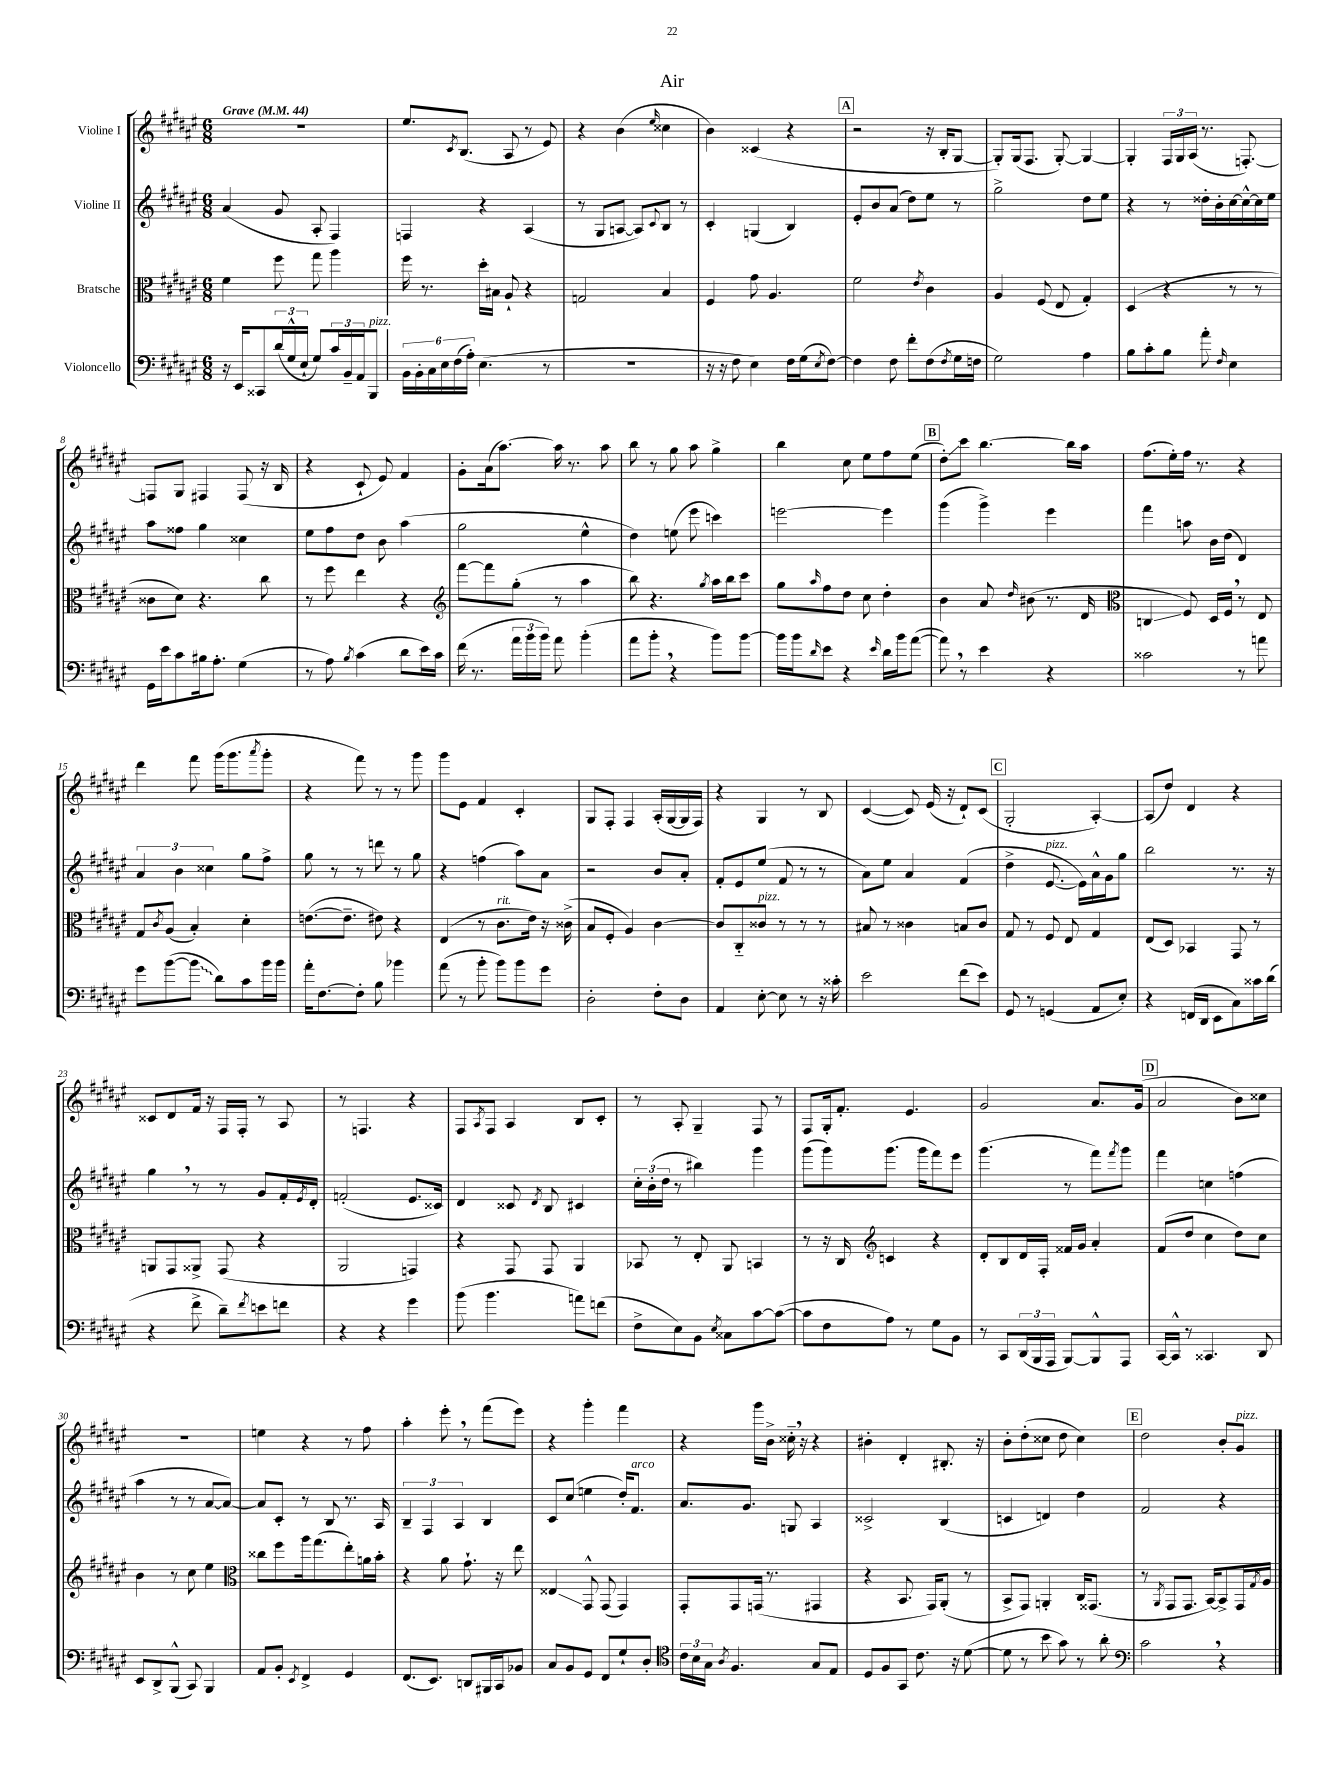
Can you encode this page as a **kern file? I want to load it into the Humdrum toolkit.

**kern	**kern	**kern	**kern
*staff4	*staff3	*staff2	*staff1
*clefF4	*clefC3	*clefG2	*clefG2
*k[f#c#g#d#a#e#]	*k[f#c#g#d#a#e#]	*k[f#c#g#d#a#e#]	*k[f#c#g#d#a#e#]
*M6/8	*M6/8	*M6/8	*M6/8
*MM44	*MM44	*MM44	*MM44
16r	4f#\	(4a#/	2.r
16EE#/LK	.	.	.
8CC##/	.	.	.
(24d#/L	8ff#\	8g#/	.
24G#^^/	.	.	.
24E#`/JJ	.	.	.
8G#/L)	8gg#\	8A#'/	.
24c#/L	4aa#\	4F#/)	.
24BB~/	.	.	.
24AA#/J	.	.	.
8BBB/J	.	.	.
=	=	=	=
24BB\LL	16ff#\	4F/	8.ee#/L
24BB'\	.	.	.
.	8.r	.	.
24C#\	.	.	.
24E#\	.	.	.
(24F#\	.	.	.
.	.	.	8qc#/
.	.	.	(8.B/J
24A#'\JJ)	.	.	.
(4.E#\	16dd#'\LL	4r	.
.	16B#\JJ	.	.
.	8A#`/	.	8A#/
.	4r	(4A#/	8r
8r	.	.	8e#/)
=	=	=	=
2.r	2G/	8r	4r
.	.	8G#/L	.
.	.	[8A/J	(4b\
.	.	8A/]L)	.
.	.	8qqc#/	16qqee#/
.	4B/	8B/J	4cc##\
.	.	8r	.
=	=	=	=
16r	4F#/	4c#'/	4b\)
16r	.	.	.
8F#\	.	.	.
4E#\)	8g#\	(4G/	(4c##/
.	4.A#/	.	.
16F#\LL	.	4B/)	4r
(16G#\J	.	.	.
8qE#/	.	.	.
[8F#\J)	.	.	.
=	=	=	=
4F#\]	2f#\	8e#'/L	2r
.	.	8b/	.
8F#\	.	(8a#/J	.
8f#'\L	.	8dd#\L)	.
.	8qe#/	.	.
(8F#\	4c#\	8ee#\J	16r
.	.	.	16B'/LK
8qF#/	.	.	.
16G#\L	.	8r	[8G#/J
16F\JJ	.	.	.
=	=	=	=
2G#\)	4A#/	2gg#^\	8G#'/]L)
.	.	.	(16G#/k
.	.	.	8.F#/J
.	(8F#/	.	.
.	8E#/	.	[8G#'/)
4A#\	4G#'/)	8dd#\L	4G#/_
.	.	8ee#\J	.
=	=	=	=
8B\L	(4D#/	4r	4G#'/]
8c#'\	.	.	.
8B\J	4r	8r	24F#/LL
.	.	.	24G#/
.	.	.	(24A#/JJ
8a#'\	.	16dd##'\LL	8.r
.	.	16b'\	.
16qqF#/	.	.	.
4E#\	8r	[16cc#\	.
.	.	16cc#^^\_	[8.F'/)
.	8r	16cc#\]	.
.	.	16ee#\JJ	.
=	=	=	=
16GG#\LL	8c##\L	8aa#\L	8F/]L
16e#\J	.	.	.
8c#\	8d#\J)	8ff##\J	8G#/J
16B#\k	4.r	4gg#\	4F#/
8.A#'\J	.	.	.
(4G#\	.	4cc##\	(8F#/
.	8cc#\	.	16r
.	.	.	16B/
=	=	=	=
8r	8r	8ee#\L	4r
8A#\)	8ff#\	8ff#\	.
8qB/	.	.	.
(4c#\	4ee#\	8dd#\J	8c#`/
.	.	8b\	8e#/)
8d#\L	4r	(4aa#\	4f#/
16e#\L)	.	.	.
16c#\JJ	.	.	.
=	=	=	=
*	*clefG2	*	*
(16f#\	[8fff#\L	2gg#\	8g#'\L
8.r	.	.	.
.	8fff#\]	.	(16a#\k
.	.	.	[8.aa#\J)
24a#\LL	(8gg#'\J	.	.
24b\	.	.	.
24b\JJ)	.	.	.
8a#\	8r	.	16aa#\]
.	.	.	8.r
(4b'\	4aa#\	4ee#^^\	.
.	.	.	8aa#\
=	=	=	=
8a#\L	8bb\)	4dd#\)	8bb\
8b'\J	4.r	.	8r
4r	.	(8ee\	8gg#\
.	.	8eee#\	8aa#\
.	8qgg#/	.	.
8b\L)	16aa#\LL	4ccc\)	4gg#^\
.	16bb\J	.	.
[8b\J	8ccc#\J	.	.
=	=	=	=
16b\]LL	8gg#\L	[2eee\	4bb\
16b\J	.	.	.
16qqd#/	16qqaa#/	.	.
8e#\J	8ff#\	.	.
4r	8dd#\J	.	8cc#\
.	8cc#\	.	8ee#\L
16qqe#/	.	.	.
16d#\LL	4dd#'\	4eee\]	8ff#\
16b\J	.	.	.
([8a#\J	.	.	(8ee#\J
=	=	=	=
8a#\])	4b\	(4ggg#\	8dd#'\L)
8r	.	.	8ccc#\J
4e#\	8a#/	4ggg#^\)	[4.bb\
.	16qqdd#/	.	.
.	(8b#\	.	.
4r	8.r	4eee#\	.
.	.	.	16bb\]LL
.	16d#/	.	16aa#\JJ
=	=	=	=
*	*clefC3	*	*
2c##\	4C/	4fff#\	(8.ff#\L
.	.	.	16ee#'\L)
.	8F#/)	8aa\	16ff#\JJ
.	.	.	8.r
.	16D#/LL	16b\LL	.
.	16F#/JJ	(16dd#\JJ	.
8r	8r	4d#/)	4r
8a\	8E#/	.	.
=	=	=	=
8g#\L	8G#/L	6a#/	4ddd#\
.	8qc#/	.	.
([8b\	(8A#/J	.	.
.	.	6b\	.
8b\]J	4B'/)	.	8fff#\
.	.	6cc##\	.
8d#\L)	.	.	(16ggg#\LK
.	.	.	8.ggg#\
8c#\	4d#'\	8gg#\L	.
.	.	.	8qaaa#/
16b\L	.	8ff#^\J	8ggg#'\J
16b\JJ	.	.	.
=	=	=	=
16a#'\LK	([8.e\L	8gg#\	4r
[8.F#\	.	.	.
.	.	8r	.
.	8.e~\]J	.	.
8F#'\]J	.	8r	8fff#\)
8B\	8e#\)	8ddd\	8r
4b-\	4r	8r	8r
.	.	8gg#\	8ggg#\
=	=	=	=
(8a#\	(4E#/	4r	8ggg#\L
8r	.	.	8e#\J
8b'\	8r	(4ff\	4f#/
8b\L)	8.c#\L	.	.
8b\	.	8aa#\L)	4c#'/
.	16e#\Jk)	.	.
8g#\J	16r	8a#\J	.
.	(16c##^\	.	.
=	=	=	=
2D#'\	8B/L	2r	8G#/L
.	8F#'/J	.	8F#'/J
.	4A#/)	.	4F#/
8F#'\L	[4c#\	8b/L	(16A#'/LL
.	.	.	[16G#/
8D#\J	.	8a#'/J	16G#/]
.	.	.	16F#/JJ)
=	=	=	=
4AA#/	8c#/]L	8f#'/L	4r
.	8C#'~/	8e#/	.
[8E#'\	8c##/J	(8ee#/J	4G#/
8E#\]	8r	8f#/	.
8r	8r	8r	8r
16r	8r	8r	8B/
16c##'\	.	.	.
=	=	=	=
2e#\	8B#/	8a#\L)	([4c#/
.	8r	8ee#\J	.
.	4c##\	4a#/	8c#/])
.	.	.	(16e#/
.	.	.	16r
(8f#\L	8B/L	(4f#/	8d#`/L)
8e#\J)	8c##/J	.	(8c#/J
=	=	=	=
8GG#/	8G#/	4dd#^\	2G#'/
8r	8r	.	.
(4GG/	8F#/	[8.e#/	.
.	8E#/	.	.
.	.	16e#\]LL)	.
8AA#/L	4G#/	16a#^^\	[4A#'/)
.	.	16g#\J	.
8E#'/J)	.	8gg#\J	.
=	=	=	=
4r	(8E#/L	2bb\	(8A#/]L
.	8D#/J)	.	8dd#/J)
(16FF/LL	4BB-/	.	4d#/
16DD#/JJ	.	.	.
8EE#\L	.	.	.
8C#\)	8GG#/	8.r	4r
16c##\L	8r	.	.
(16d#\JJ	.	16r	.
=	=	=	=
4r	8AA/L	4gg#\	8c##/L
.	8GG#/	.	8d#/
8f#^\	8AA##^/J	8r	16f#/Jk
.	.	.	16r
8d#~\L)	(8GG#/	8r	16F#/LL
.	.	.	16F#'/JJ
8qf#/	.	.	.
8e\	4r	8g#/L	8r
8f\J	.	16f#'/L	8A#/
.	.	8qe#/	.
.	.	16d#'/JJ	.
=	=	=	=
4r	2AA#/	(2f'/	8r
.	.	.	4.F/
4r	.	.	.
4g#\	4GG/)	8.e#/L	4r
.	.	16c##/Jk)	.
=	=	=	=
(8b\	4r	4d#/	8F#/L
.	.	.	8qA#/
4.b\	.	.	8F#/J
.	8GG#/	8c##/	4A#/
.	.	8qd#/	.
.	8GG#/	8B/	.
8a\L)	4AA#/	4c#/	8B/L
(8f\J	.	.	8c#'/J
=	=	=	=
8F#^\L	8BB-/	24cc#'\LL	8r
.	.	(24b'\	.
.	.	24dd#\JJ	.
8E#\)	8r	8r	8A#'/
8BB\J	8E#'/	4bb#\)	4G#~/
8qE#/	.	.	.
8C##\L	8AA#/	.	.
[8c#\	4BB/	4ggg#\	8F#/
(8c#\_J	.	.	8r
=	=	=	=
8c#\]L	8r	(8ggg#\L	8F#/L
8F#\	16r	8ggg#\)	16G#'/k
.	16C#/	.	8.f#'/J
*	*clefG2	*	*
8A#\J)	4c/	(8.ggg#\J	.
8r	.	.	4.e#/
.	.	16ggg#\LK	.
8G#\L	4r	8fff#\)	.
8BB\J	.	8eee#\J	.
=	=	=	=
8r	8d#'/L	(4.ggg#\	2g#/
8CC#/L	8B/	.	.
(24DD#/L	16d#/L	.	.
24BBB/	.	.	.
.	16F#'/JJ	.	.
24AAA#/JJ	.	.	.
[8BBB/L)	16f##/LL	8r	.
.	16g#/JJ	.	.
8BBB^^/]	4a#'/	8fff#\L)	8.a#/L
.	.	8qfff#/	.
8AAA#/J	.	8ggg#\J	.
.	.	.	(16g#/Jk
=	=	=	=
[16CC#/LL	(8f#/L	4fff#\	2a#/
16CC#^^/]JJ	.	.	.
8r	8dd#/J	.	.
4.CC##/	4cc#\	4cc\	.
.	8dd#\L)	(4ff\	8b\L)
8DD#/	8cc#\J	.	8cc##\J
=	=	=	=
8EE#/L	4b\	4aa#\	2.r
8DD#^/	.	.	.
(8BBB^^/J	8r	8r	.
8CC#/)	8cc#\	8r	.
4BBB/	4ee#\	[8a#/L	.
.	.	8a#/_J)	.
=	=	=	=
*	*clefC3	*	*
8AA#/L	8cc##\L	8a#/]L	4ee\
8BB'/J	8ff#\	8c#'/J	.
8qEE#/	.	.	.
4FF#^/	16aa#\k	8r	4r
.	(8.gg#\	.	.
.	.	8B/	.
4GG#/	8ee#'\)	8.r	8r
.	16a\L	.	8ff#\
.	16b'\JJ	16A#/	.
=	=	=	=
(8.FF#/L	4r	6B~/	4aa#'\
.	.	6F#/	.
8.EE#/J)	.	.	.
.	8a#\	.	8eee#'\
.	.	6A#/	.
8DD/L	8.g#`\	.	8r
16BBB#/L	.	4B/	(8fff#\L
16CC#/J	16r	.	.
8BB-/J	8ee#\	.	8eee#\J)
=	=	=	=
8C#/L	4E##/	8c#/L	4r
8BB/	.	(8cc#/J	.
8GG#/J	8GG#^^/	4ee\	4ggg#'\
8FF#/L	(8GG#/	.	.
8G#`/	4GG#/)	16dd#'/LK)	4fff#\
.	.	8.f#/J	.
8D#'/J	.	.	.
=	=	=	=
*clefC4	*	*	*
24c#\LL	8GG#'/L	8.a#/L	4r
24B\	.	.	.
24G#\JJ	.	.	.
8qA#/	.	.	.
4.F#/	8GG#/	.	.
.	.	8.g#/J	.
.	(16GG/Jk	.	16ggg#\LL
.	8.r	.	16b^\JJ
.	.	8G/	16cc##'~\
.	.	.	16r
8G#/L	4GG#/	4A#/	4r
8E#/J	.	.	.
=	=	=	=
8D#/L	4r	2c##^/	4b#'\
8F#/	.	.	.
8GG#/J	8.BB/	.	4d#'/
8.c#\	.	.	.
.	16GG#/LK)	.	.
.	(8AA#'/J	(4B/	8.B#'/
16r	.	.	.
([8d#\	8r	.	.
.	.	.	16r
=	=	=	=
8d#\]	8BB^/L	4c/	8b'\L
8r	8GG#/J)	.	(8dd#'\
8b\	4AA'/	4d/)	8cc##\J
8g#\)	.	.	8dd#\
8r	16C#/LK	4dd#\	4cc##\)
.	(8.GG##/J	.	.
8a#'\	.	.	.
=	=	=	=
*clefF4	*	*	*
2c#\	8r	2f#/	2dd#\
.	8qAA#/	.	.
.	8GG#/L	.	.
.	8.GG#/J	.	.
.	[16BB/LK)	.	.
4r	8BB^/]	4r	8b'/L
.	16GG#/L	.	8g#/J
.	8qG#/	.	.
.	16A#/JJ	.	.
==	==	==	==
*-	*-	*-	*-
